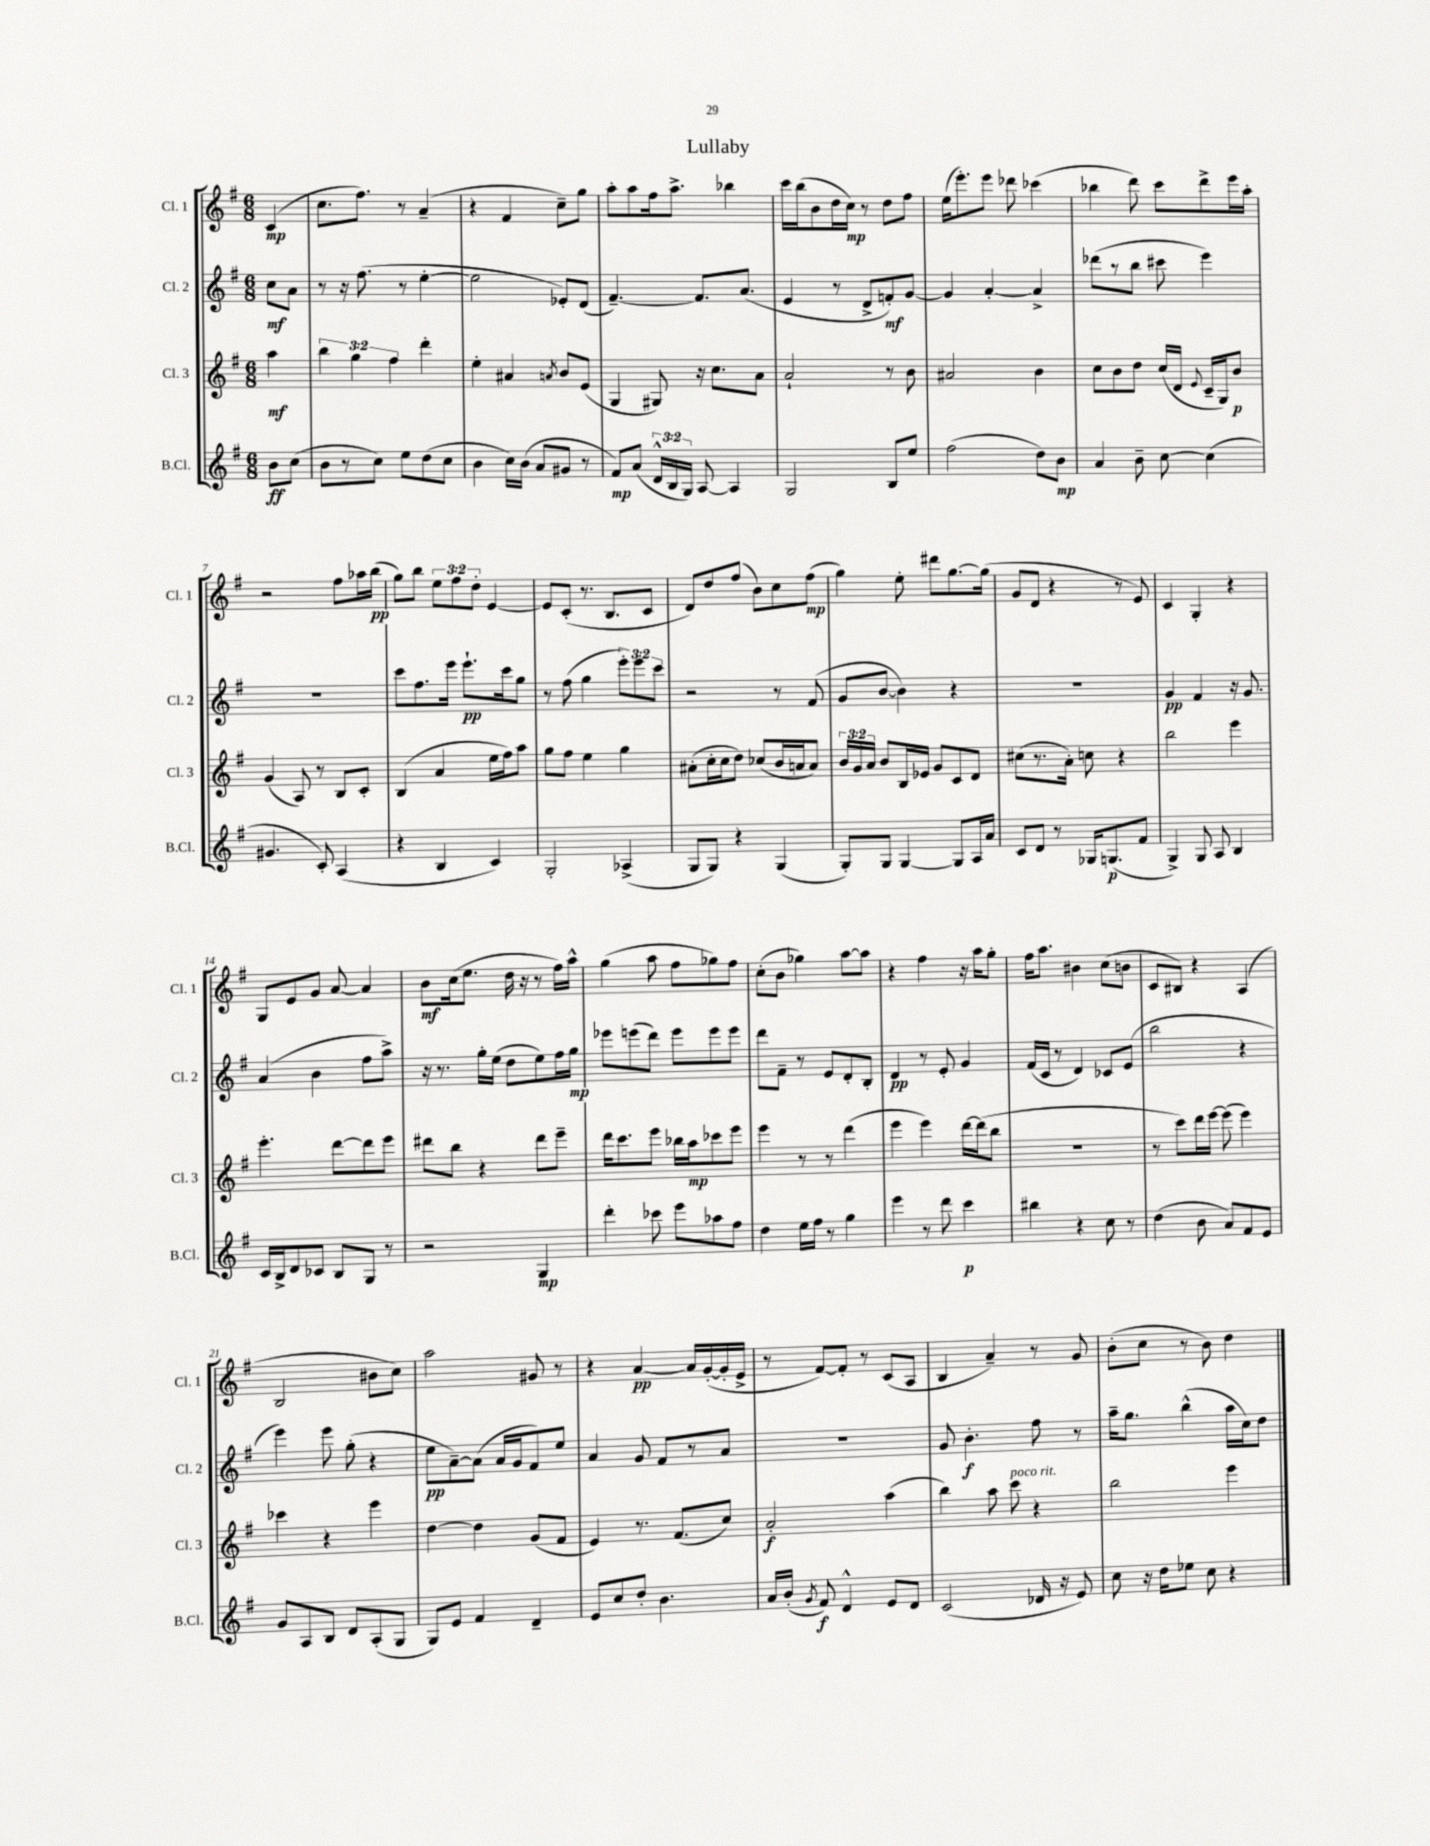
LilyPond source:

\header { title = "Lullaby" }
<<
\new StaffGroup <<
\new Staff = "s0" \with { instrumentName = "Cl. 1" shortInstrumentName = "Cl. 1" } {
    \clef treble \key g \major \numericTimeSignature \time 6/8 \override Staff.TupletNumber.text = #tuplet-number::calc-fraction-text \partial 4
    \autoBeamOff c'4\mp( |
    c''8.[ fis''8.]) r8 a'4--( |
    r4 fis'4 c''8[--) g''8] |
    a''8[-. a''8 fis''16 a''8.]-> bes''4 |
    c'''16[ b''16( b'8 d''16 c''16]\mp) r8 d''8[ fis''8] |
    e''16[( e'''8.-.) e'''8] des'''8 ces'''4( |
    bes''4 d'''8) c'''8[ d'''8-> e'''16 a''16]-. |
    r2 fis''8[ aes''16 b''16]\pp( |
    g''8[) b''8] \tuplet 3/2 { e''8[ fis''8 d''8]-. } e'4~ |
    e'8[ c'8]-.( r8. b8.[ c'8] |
    d'8[) d''8 fis''8]( b'8[) c''8 fis''8]\mp( |
    g''4) e''8-. dis'''8[ g''8.~ g''16]( |
    g'8[ d'8] r4 r8 e'8) |
    c'4 g4-. r4 |
    g8[ e'8 g'8] a'8~ a'4 |
    b'8[\mf c''16( e''8.] d''16 r16 r8 fis''16[) a''16]-^ |
    g''4( a''8 fis''8[ ges''8) fis''8] |
    c''8[-.( b'8] ges''4) a''8[~ a''8] |
    r4 fis''4 r16 a''16[ g''8]-. |
    fis''16[ a''8.] bis'4 c''8[( b'8] |
    c'8[ bis8]) r4 a4( |
    b2 bis'8[ c''8]) |
    a''2 gis'8 r8 |
    r4 a'4~\pp a'16[ g'16~-.( g'16-. e'16]-> |
    r8 fis'8[~) fis'8]-. r8 c'8[( a8] |
    b4 a'4--) r8 g'8 |
    b'8[-.( c''8] r8 b'8) d''4 \bar "|." |
}
\new Staff = "s1" \with { instrumentName = "Cl. 2" shortInstrumentName = "Cl. 2" } {
    \clef treble \key g \major \numericTimeSignature \time 6/8 \override Staff.TupletNumber.text = #tuplet-number::calc-fraction-text \partial 4
    \autoBeamOff c''8[\mf a'8] |
    r8 r16 fis''8.( r8 e''4~-. |
    e''2 ees'8[-.) d'8]( |
    fis'4.~--) fis'8.[ a'8.]( |
    e'4 r8 d'8[-> f'8-.\mf) g'8]~ |
    g'4 a'4~-. a'4-> |
    des'''8[( r8 b''8] cis'''8 e'''4) |
    R2. |
    c'''8[ fis''8. e'''16] e'''8.[-!\pp c'''16 g''8] |
    r8 fis''8( g''4 \tuplet 3/2 { e'''8[-.) e'''8 c'''8] } |
    r2 r8 fis'8( |
    g'8[ b'8]~ b'4) r4 |
    R2. |
    g'4\pp fis'4 r16 g'8. |
    a'4( b'4 fis''8[ a''8]->) |
    r16 r8. g''16[-. e''16]( d''8[ e''8) fis''16 g''16]\mp |
    ees'''8[ e'''8( d'''8]) e'''8[ e'''8 e'''8] |
    d'''8[ fis'8]-- r8 e'8[ d'8-. b8]-. |
    d'4\pp r8 e'8-. g'4 |
    fis'16[( c'16] r8 d'4) ces'8[ e'8]( |
    b''2 r4 |
    e'''4) e'''8 g''8-.( r4 |
    e''8[\pp a'8~--) a'8]( a'16[ g'16 fis'8) e''8] |
    a'4 g'8 fis'8[ r8 a'8] |
    R2. |
    g'8 b'4.-.\f fis''8 r8 |
    a''16[-- g''8.] b''4-^( a''16[ c''16) d''8] \bar "|." |
}
\new Staff = "s2" \with { instrumentName = "Cl. 3" shortInstrumentName = "Cl. 3" } {
    \clef treble \key g \major \numericTimeSignature \time 6/8 \override Staff.TupletNumber.text = #tuplet-number::calc-fraction-text \partial 4
    \autoBeamOff a''4\mf |
    \tuplet 3/2 { b''4 g''4 fis''4 } d'''4-. |
    e''4-. ais'4 \acciaccatura { a'8 } b'8[ e'8]( |
    g4 gis8) r16 c''8.[ a'8] |
    a'2-! r8 b'8 |
    ais'2 b'4 |
    c''8[ b'8 d''8] c''16[( d'16] \appoggiatura { e'8 } c'16[-- g16) b'8]\p |
    g'4( a8) r8 b8[ c'8]-. |
    b4( a'4 e''16[ fis''16) a''8] |
    g''8[ fis''8] e''4 g''4 |
    ais'8[-.( c''16-. c''16 d''8]) ces''8[( b'16 a'16 a'8]) |
    \tuplet 3/2 { b'16[ g'16 a'16] } b'8[ b16 ees'16] g'8[ c'8 d'8] |
    cis''8[( r8. a'16]-.) c''8 r4 |
    b''2 e'''4 |
    e'''4.-. d'''8[~ d'''8 e'''8] |
    dis'''8[ b''8] r4 dis'''8[ e'''8]-- |
    d'''16[ c'''8. e'''8] bes''16[ a''16\mp ces'''8 e'''8] |
    e'''4 r8 r8 d'''4( |
    e'''4 e'''4) d'''16[~ d'''16( b''8] |
    R2. |
    r8 c'''8[) d'''16 e'''16]~ e'''8( e'''4) |
    ces'''4 r4 e'''4 |
    d''4~ d''4 g'8[( fis'8] |
    e'4) r8. fis'8.[( c''8]) |
    a'2-.\f a''4( |
    b''4) a''8 c'''8^\markup { \italic "poco rit." } r4 |
    b''2 e'''4 \bar "|." |
}
\new Staff = "s3" \with { instrumentName = "B.Cl." shortInstrumentName = "B.Cl." } {
    \clef treble \key g \major \numericTimeSignature \time 6/8 \override Staff.TupletNumber.text = #tuplet-number::calc-fraction-text \partial 4
    \autoBeamOff b'8[\ff c''8]( |
    b'8[ r8 c''8]) e''8[ d''8( c''8] |
    b'4 c''16[) b'16]( a'8[ gis'8] r8 |
    fis'8[\mp) a'8]( \tuplet 3/2 { d'16[-^ b16 g16]) } a8~ a4 |
    g2 b8[ e''8] |
    fis''2( d''8[) b'8]\mp |
    a'4 b'8-- c''8~ c''4( |
    gis'4. c'8-.) a4( |
    r4 b4 c'4) |
    g2-. aes4->( |
    g8[ g8]) r4 g4( |
    g8[-.) g8] g4~ g8[ a16 a'16] |
    c'8[ d'8] r8 ges16[ g8.\p( fis'8] |
    g4->) g8 a8 b4 |
    c'16[ b16-> d'8 ces'8] b8[ g8] r8 |
    r2 g4\mp |
    d'''4-. ces'''8 e'''8[ aes''8 fis''8] |
    d''4 e''16[ fis''16] r8 g''4 |
    e'''4 r8 d'''8 c'''4\p |
    bis''4 r4 c''8 r8 |
    d''4( b'8 a'8[) fis'8 e'8] |
    g'8[ a8 b8] d'8[ a8-.( g8] |
    g8[) e'8] fis'4 d'4-- |
    e'8[ c''8 d''8]-. b'4. |
    a'16[ b'16]-.( \acciaccatura { g'8 } fis'8\f) d'4-^ e'8[ d'8] |
    c'2( des'16 r16 e'8) |
    c''8 r16 d''16[ ees''8] c''8 r4 \bar "|." |
}
>>
>>
